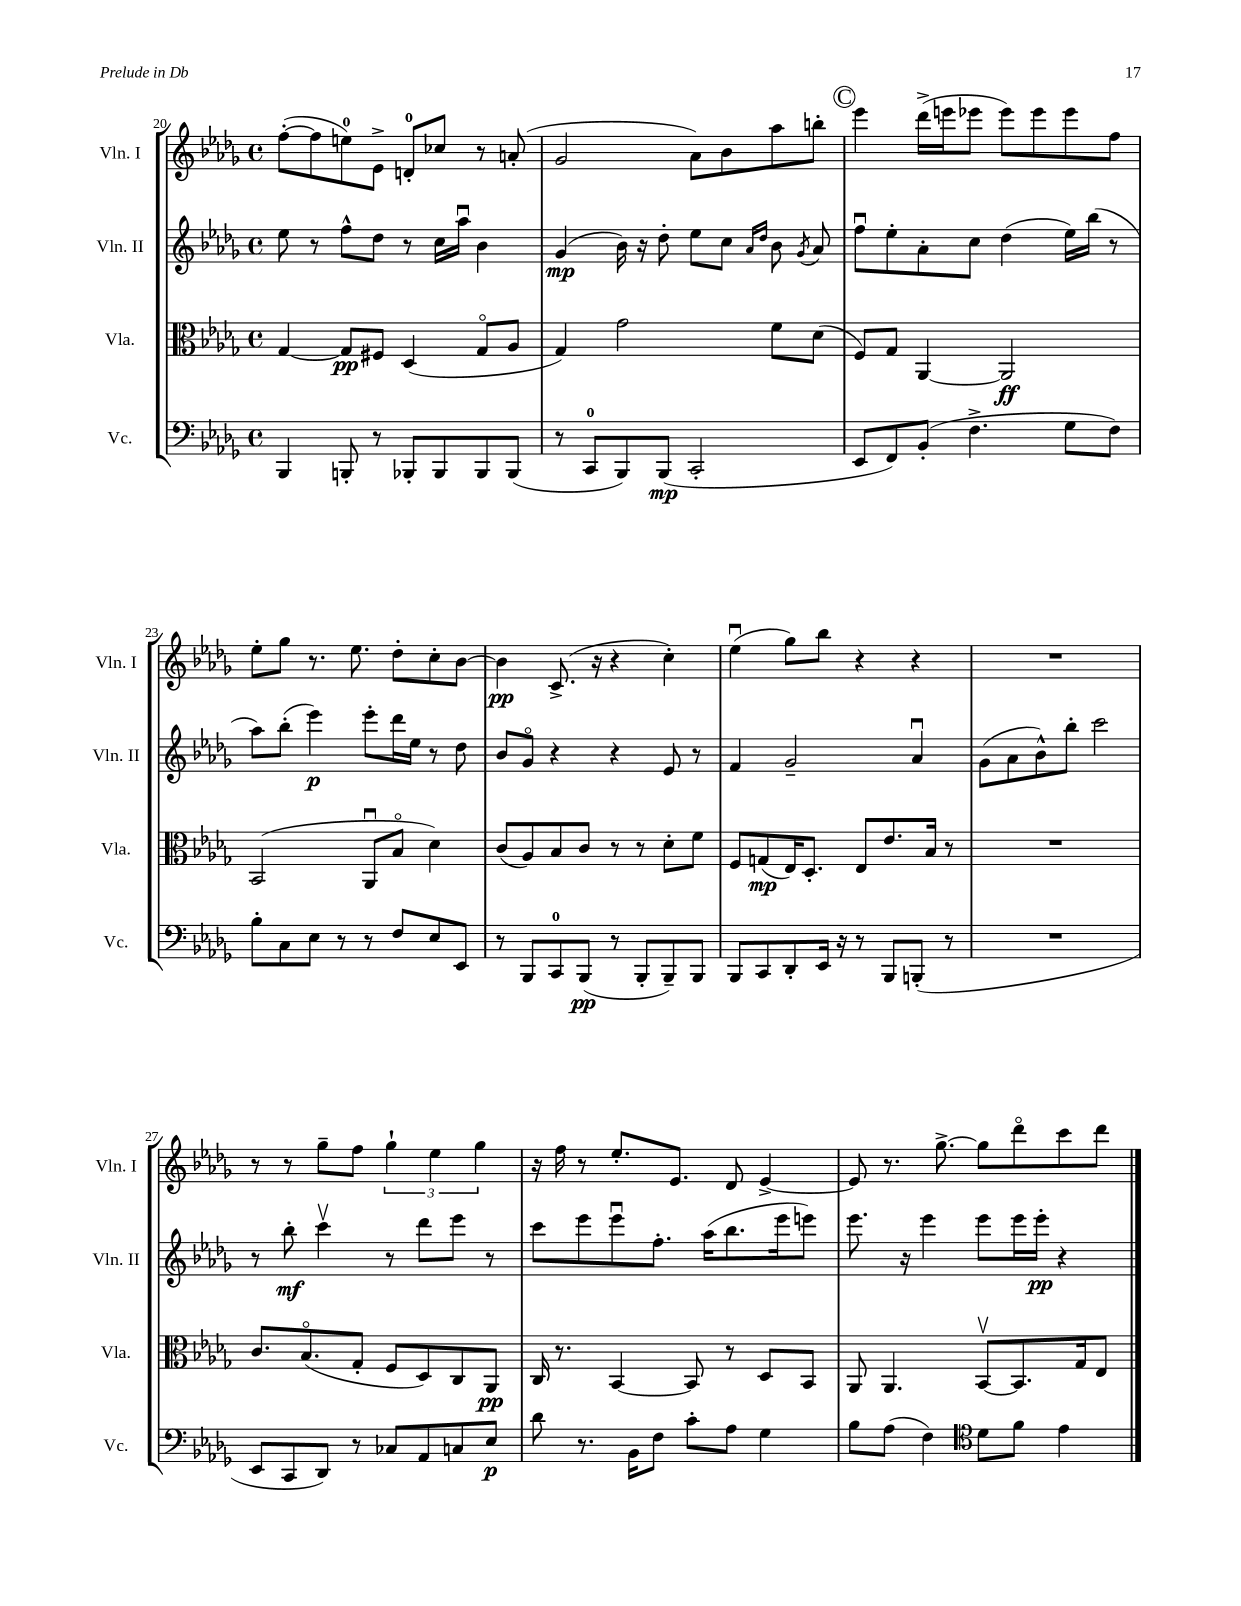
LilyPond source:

<<
\new StaffGroup <<
\new Staff = "s0" \with { instrumentName = "Vln. I" shortInstrumentName = "Vln. I" } {
    \clef treble \key des \major \defaultTimeSignature \time 4/4
    \autoBeamOff f''8[~-.( f''8 e''8-0) ees'8]-> d'8[-0-. ces''8] r8 a'8-.( |
    ges'2 aes'8[) bes'8 aes''8 b''8]-. |
    \mark \markup { \circle "C" } ees'''4 des'''16[->( e'''16 ees'''8] ees'''8[) ees'''8 ees'''8 f''8] |
    ees''8[-. ges''8] r8. ees''8. des''8[-. c''8-. bes'8]~ |
    bes'4\pp c'8.->( r16 r4 c''4-.) |
    ees''4\downbow( ges''8[) bes''8] r4 r4 |
    R1 |
    r8 r8 ges''8[-- f''8] \tuplet 3/2 { ges''4-! ees''4 ges''4 } |
    r16 f''16 r8 ees''8.[-. ees'8.] des'8 ees'4~-> |
    ees'8 r8. ges''8.~-> ges''8[ des'''8\flageolet c'''8 des'''8] \bar "|." |
}
\new Staff = "s1" \with { instrumentName = "Vln. II" shortInstrumentName = "Vln. II" } {
    \clef treble \key des \major \defaultTimeSignature \time 4/4
    \autoBeamOff ees''8 r8 f''8[-^ des''8] r8 c''16[ aes''16]\downbow bes'4 |
    ges'4\mp( bes'16) r16 des''8-. ees''8[ c''8] \grace { aes'16[ des''16] } bes'8 \acciaccatura { ges'8 } aes'8 |
    \mark \markup { \circle "C" } f''8[\downbow ees''8-. aes'8-. c''8] des''4( ees''16[) bes''16]( r8 |
    aes''8[) bes''8]-.( ees'''4\p) ees'''8[-. des'''16 ees''16] r8 des''8 |
    bes'8[ ges'8]\flageolet r4 r4 ees'8 r8 |
    f'4 ges'2-- aes'4\downbow |
    ges'8[( aes'8 bes'8-^) bes''8]-. c'''2 |
    r8 bes''8-.\mf c'''4\upbow r8 des'''8[ ees'''8] r8 |
    c'''8[ ees'''8 ees'''8\downbow f''8.]-. aes''16[( bes''8. ees'''16 e'''8]) |
    ees'''8. r16 ees'''4 ees'''8[ ees'''16 ees'''16]-.\pp r4 \bar "|." |
}
\new Staff = "s2" \with { instrumentName = "Vla." shortInstrumentName = "Vla." } {
    \clef alto \key des \major \defaultTimeSignature \time 4/4
    \autoBeamOff ges4~ ges8[\pp fis8] des4( ges8[\flageolet aes8] |
    ges4) ges'2 f'8[ des'8]( |
    \mark \markup { \circle "C" } f8[) ges8] aes,4~ aes,2\ff |
    bes,2( aes,8[\downbow bes8]\flageolet des'4) |
    c'8[( aes8) bes8 c'8] r8 r8 des'8[-. f'8] |
    f8[ g8\mp( ees16) des8.]-. ees8[ ees'8. bes16] r8 |
    R1 |
    c'8.[ bes8.\flageolet( ges8]-. f8[ des8) c8 aes,8]\pp |
    c16 r8. bes,4~ bes,8 r8 des8[ bes,8] |
    aes,8 aes,4. bes,8[~\upbow bes,8. ges16 ees8] \bar "|." |
}
\new Staff = "s3" \with { instrumentName = "Vc." shortInstrumentName = "Vc." } {
    \clef bass \key des \major \defaultTimeSignature \time 4/4
    \autoBeamOff bes,,4 b,,8-. r8 bes,,8[-. bes,,8 bes,,8 bes,,8]( |
    r8 c,8[-0 bes,,8) bes,,8]\mp( c,2-. |
    \mark \markup { \circle "C" } ees,8[ f,8) bes,8]-.( f4.-> ges8[ f8]) |
    bes8[-. c8 ees8] r8 r8 f8[ ees8 ees,8] |
    r8 bes,,8[ c,8-0 bes,,8]\pp( r8 bes,,8[-. bes,,8--) bes,,8] |
    bes,,8[ c,8 des,8-. ees,16] r16 r8 bes,,8[ b,,8]-.( r8 |
    R1 |
    ees,8[ c,8 des,8]) r8 ces8[ aes,8 c8 ees8]\p |
    des'8 r8. bes,16[ f8] c'8[-. aes8] ges4 |
    bes8[ aes8]( f4) \clef tenor des'8[ f'8] ees'4 \bar "|." |
}
>>
>>
\layout { \context { \Score currentBarNumber = #20 } }
